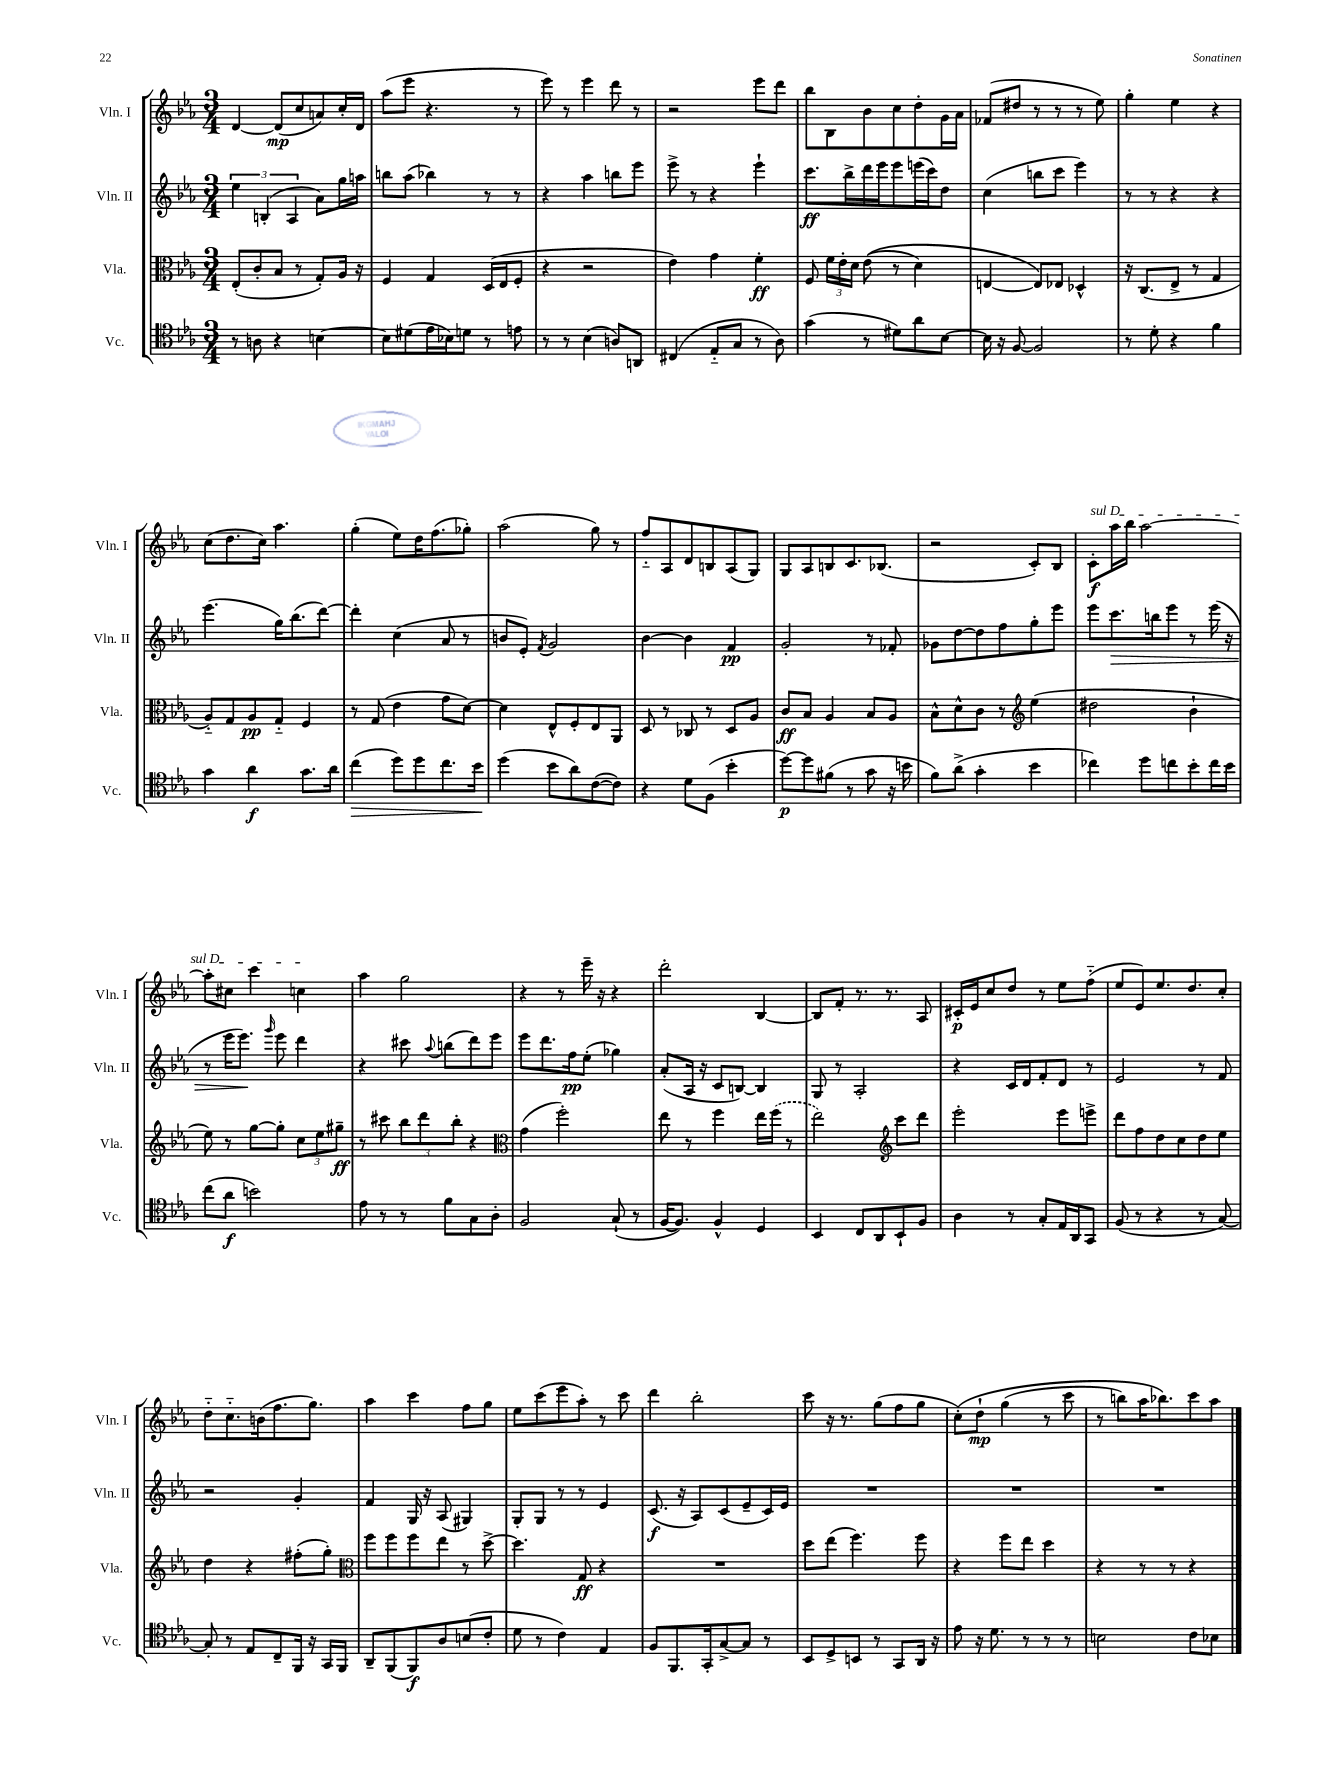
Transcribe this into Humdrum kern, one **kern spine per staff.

**kern	**kern	**kern	**kern
*staff4	*staff3	*staff2	*staff1
*clefC4	*clefC3	*clefG2	*clefG2
*k[b-e-a-]	*k[b-e-a-]	*k[b-e-a-]	*k[b-e-a-]
*M3/4	*M3/4	*M3/4	*M3/4
8r	(8E-'	6ee-	[4d
8A	8c'	.	.
.	.	(6B'	.
4r	8B-	.	(8d]
.	.	6A-	.
.	8r	.	8cc
[4B	8G')	8a-)	8a)
.	16A-	16gg	16cc'
.	16r	16aa	16d
=	=	=	=
8B]	4F	8bb	(8aa-
(8d#	.	(8aa-	8eee-
16e-	4G	4bb-)	4.r
16B-)	.	.	.
8d	.	.	.
8r	(16D	8r	.
.	16E-	.	.
8e	8F'	8r	8r
=	=	=	=
8r	4r	4r	8eee-)
8r	.	.	8r
(4B-	2r	4aa-	4eee-
8A)	.	8bb	8ddd
8AA	.	8eee-	8r
=	=	=	=
(4C#	4e-)	8eee-^	2r
.	.	8r	.
8E-'~	4g	4r	.
8G	.	.	.
8r	4f'	4eee-`	8eee-
8A-)	.	.	8ddd
=	=	=	=
(4g	8F	8.ccc	8bb-
.	24f	.	8B-
.	24e-'	.	.
.	.	16bb-^	.
.	24d	.	.
8r	&((8e-	16ddd	8b-
.	.	16eee-	.
8d#)	8r	8eee-	8cc
8a-	4d)	(16eee	8dd'
.	.	16ccc)	.
[8B-	.	8dd	16g
.	.	.	16a-
=	=	=	=
16B-]	[4E	(4cc	(8f-
16r	.	.	.
[8F	.	.	8dd#
2F]	8E]&)	8bb	8r
.	8E-	8ccc	8r
.	4D-^^	4eee-)	8r
.	.	.	8ee-)
=	=	=	=
8r	16r	8r	4gg'
.	(8.C	.	.
8d'	.	8r	.
4r	8E-^	4r	4ee-
.	8r	.	.
4f	4G	4r	4r
=	=	=	=
4g	8A-'~)	(4.eee-	(8cc
.	8G	.	8.dd
4a-	8A-	.	.
.	.	.	16cc)
.	8G'~	16gg)	4.aa-
.	.	(8.bb-	.
8.g	4F	.	.
.	.	[8ddd)	.
16a-	.	.	.
=	=	=	=
(4cc	8r	4ddd']	(4gg'
.	(8G	.	.
8dd)	4e-	(4cc	8ee-)
8dd	.	.	16dd
.	.	.	(8.ff
8.cc	8g	8a-	.
.	[8d)	8r	8gg-')
16b-	.	.	.
=	=	=	=
(4dd	4d]	8b	(2aa-
.	.	8e-')	.
.	.	8qf	.
8b-	8E-^^	2g	.
8a-)	8F'	.	.
([8c	8E-	.	8gg)
8c])	8AA-	.	8r
=	=	=	=
4r	8D	[4b-	8ff'~
.	8r	.	8A-
8d	8C-	4b-]	8d
(8F	8r	.	8B
4b-'	8D	4f	(8A-
.	8A-	.	8G)
=	=	=	=
[8dd)	8c	2g'	8G
8dd]	8B-	.	8A-
(8f#	4A-	.	8B
8r	.	.	8.c
8g	8B-	8r	.
.	.	.	(8.B-
16r	8A-	8f-'	.
16b	.	.	.
=	=	=	=
8f)	8B-^^	8g-	2r
(8a-^	8d^^	[8dd	.
4g'	8c	8dd]	.
.	8r	8ff	.
*	*clefG2	*	*
4b-	(4ee-	8gg'	8c')
.	.	8eee-	8B-
=	=	=	=
4cc-)	2dd#	8eee-	8c'
.	.	8.ccc	16aa-
.	.	.	16bb-
8dd	.	.	[2aa-
.	.	16bb	.
8cc	.	8eee-	.
8b-'	4b-`	8r	.
16cc	.	(16eee-	.
16b-	.	16r	.
=	=	=	=
(8cc	8ee-)	8r	8aa-']
8a-	8r	16eee-	8cc#
.	.	8.eee-)	.
2b)	[8gg	.	4ccc
.	.	16qqggg	.
.	8gg']	8eee-	.
.	12cc	4ddd	4cc
.	12ee-	.	.
.	12gg#~	.	.
=	=	=	=
8e-	8r	4r	4aa-
8r	8ccc#	.	.
8r	12bb-	8ccc#	2gg
.	12ddd	.	.
.	.	8qqaa-	.
8f	.	(8bb	.
.	12bb-'	.	.
8G	4r	8ddd)	.
8A-'	.	8eee-	.
=	=	=	=
*	*clefC3	*	*
2F	(4g	8eee-	4r
.	.	8.ddd	.
.	2ff')	.	8r
.	.	16ff	.
.	.	(8ee-'	16eee-~
.	.	.	16r
(8G`	.	4gg-)	4r
8r	.	.	.
=	=	=	=
[16F	8ee-	(8a-'	2ddd'
8.F])	.	.	.
.	8r	16A-	.
.	.	16r	.
4F^^	4ff	8c	.
.	.	[8B)	.
4D	16ee-	4B]	[4B-
.	(16ff	.	.
.	8r	.	.
=	=	=	=
4BB-	2ee-)	8G	8B-]
.	.	8r	8f'
8C	.	2A-'	8.r
8AA-	.	.	.
.	.	.	8.r
*	*clefG2	*	*
8BB-`	8ccc	.	.
8F	8ddd	.	8A-
=	=	=	=
4A-	2eee-'	4r	16c#'
.	.	.	16e-
.	.	.	8cc
8r	.	16c	8dd
.	.	16d	.
8G'	.	8f'	8r
16E-	8eee-	8d	8ee-
16AA-	.	.	.
8GG	8eee^	8r	(8ff'~
=	=	=	=
(8F	8ddd	2e-	8ee-
8r	8ff	.	8e-)
4r	8dd	.	8.ee-
.	8cc	.	.
.	.	.	8.dd
8r	8dd	8r	.
[8G)	8ee-	8f	8cc'
=	=	=	=
8G']	4dd	2r	8dd'~
8r	.	.	8.cc'~
8E-	4r	.	.
.	.	.	(16b
8C~	.	.	8.ff
16FF	(8ff#'	4g'	.
16r	.	.	8.gg)
16GG	8gg')	.	.
16FF	.	.	.
=	=	=	=
*	*clefC3	*	*
8AA-~	8ff	4f	4aa-
(8FF	8ff	.	.
8FF)	8ff	16G	4ccc
.	.	16r	.
8A-	8ee-	(8A-	.
(8B	8r	4G#)	8ff
8c'	[8dd^	.	8gg
=	=	=	=
8d	4.dd]	8G'	8ee-
8r	.	8G	(8ccc
4c)	.	8r	8eee-
.	8G	8r	8aa-')
4E-	4r	4e-	8r
.	.	.	8ccc
=	=	=	=
8F	2.r	(8.c	4ddd
8.FF	.	.	.
.	.	16r	.
.	.	8A-)	2bb-'
16GG'	.	.	.
[8G^	.	(8c	.
8G]	.	8e-~	.
8r	.	16c)	.
.	.	16e-	.
=	=	=	=
8BB-	8dd	2.r	8ccc
8D^	(8ee-	.	16r
.	.	.	8.r
8BB	4.ff)	.	.
8r	.	.	(8gg
8GG	.	.	8ff
16AA-	8ff	.	8gg
16r	.	.	.
=	=	=	=
8e-	4r	2.r	&(8cc')
16r	.	.	8dd`
8.d	.	.	.
.	8ff	.	(4gg
8r	8ee-	.	.
8r	4dd	.	8r
8r	.	.	8ccc
=	=	=	=
2B	4r	2.r	8r
.	.	.	8bb)
.	8r	.	16aa-
.	.	.	8.bb-&)
.	8r	.	.
8c	4r	.	8ccc
8B-	.	.	8aa-
==	==	==	==
*-	*-	*-	*-
